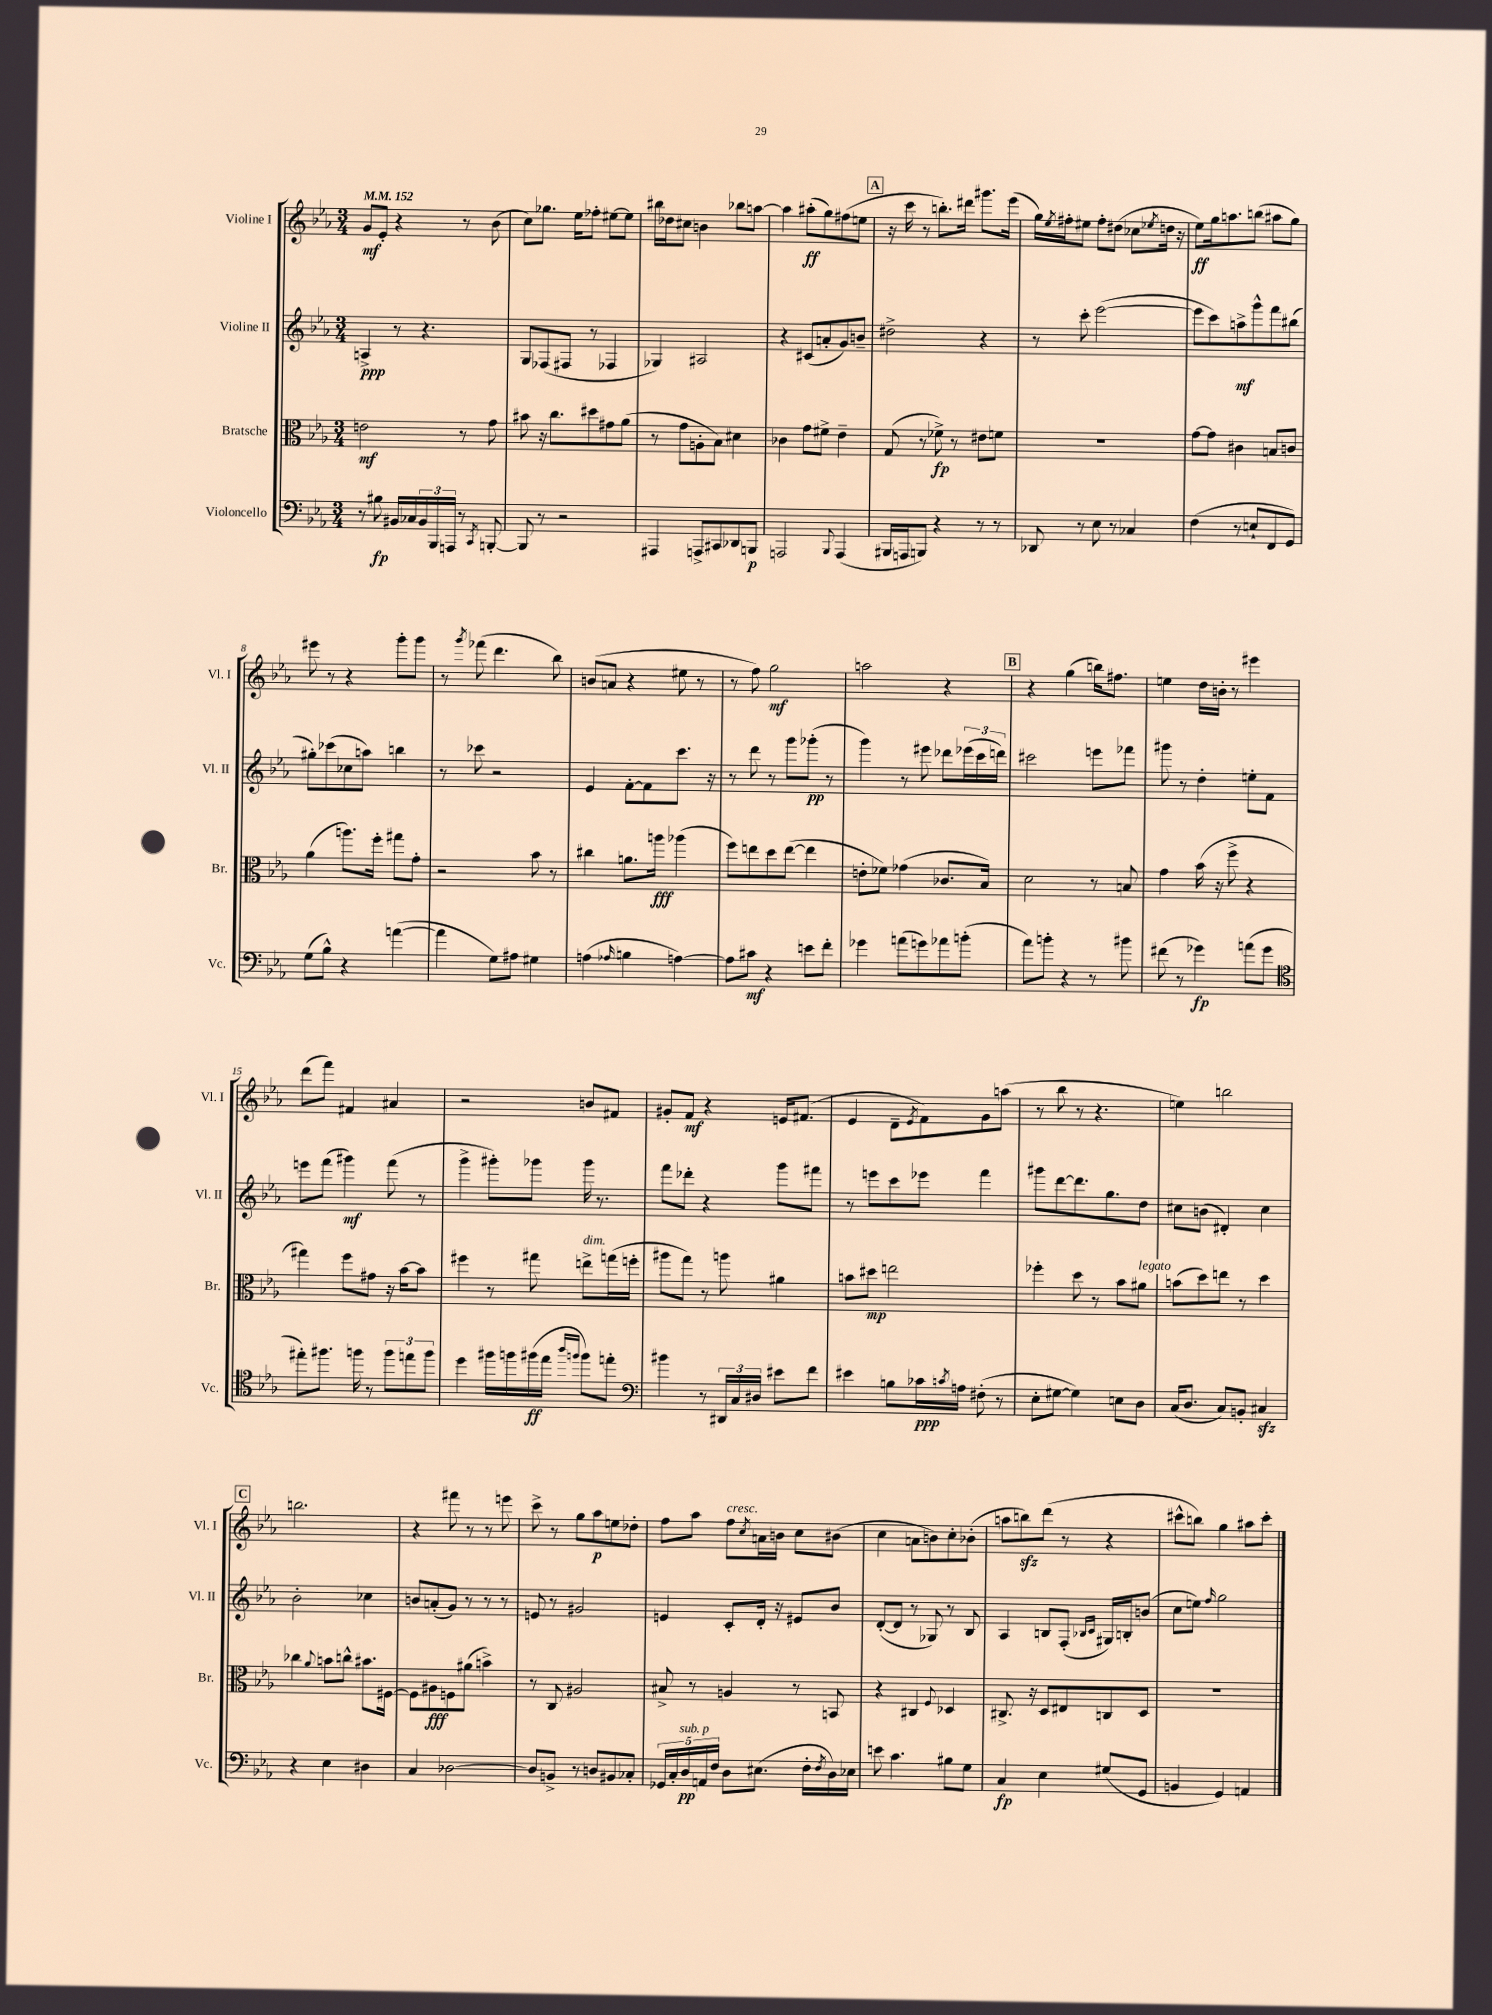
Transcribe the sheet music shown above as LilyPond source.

<<
\new StaffGroup <<
\new Staff = "s0" \with { instrumentName = "Violine I" shortInstrumentName = "Vl. I" } {
    \clef treble \key ees \major \numericTimeSignature \time 3/4 \tempo 4 = 152
    g'8\mf ees'8-. r4 r8 bes'8( |
    c''8) ges''8. ees''16 fes''8-. eis''8~ eis''8 |
    bis''16 des''16 cis''8 b'4 bes''8 a''8~ |
    a''4 ais''8-.\ff( g''8) fis''8( e''8 |
    \mark \markup { \box "A" } r16 c'''16 r8 b''8.-.) dis'''16 gis'''8. ees'''16( |
    g''16) \acciaccatura { ees''8 } fis''16-. eis''8 fis''8-. dis''8( ces''8 \acciaccatura { ees''8 } d''16 r16 |
    ees''8\ff) g''16 a''8. b''8( ais''8 g''8) |
    eis'''8 r8 r4 g'''8-. g'''8 |
    r8 \acciaccatura { g'''8 } fes'''8( d'''4. bes''8) |
    b'8( a'8 r4 eis''8 r8 |
    r8 f''8) g''2\mf |
    a''2 r4 |
    \mark \markup { \box "B" } r4 g''4( b''16) fis''8. |
    e''4 d''16 b'16-. r8 eis'''4 |
    d'''8( f'''8) fis'4 ais'4 |
    r2 b'8 fis'8 |
    gis'8-. f'8\mf r4 e'16 fis'8.( |
    ees'4 d'8-- \acciaccatura { ees'8 } f'8) g'8 a''8( |
    r8 bes''8 r8 r4. |
    e''4) b''2 |
    \mark \markup { \box "C" } b''2. |
    r4 fis'''8 r8 r8 e'''8 |
    c'''8-> r8 g''8 aes''8\p e''8 des''8-. |
    f''8 aes''8 f''8^\markup { \italic "cresc." } \acciaccatura { c''8 } a'16 b'16 c''8 bis'8( |
    c''4 a'8 b'8) c''8-. bes'8-.( |
    a''8 b''8\sfz) d'''8( r8 r4 |
    cis'''8-^ b''8) g''4 ais''8 cis'''8-. \bar "|." |
}
\new Staff = "s1" \with { instrumentName = "Violine II" shortInstrumentName = "Vl. II" } {
    \clef treble \key ees \major \numericTimeSignature \time 3/4
    a4->\ppp r8 r4. |
    g8 fes8( fis8 r8 fes4 |
    ges4) ais2 |
    r4 cis'8( a'8-. g'8) b'8-- |
    \mark \markup { \box "A" } dis''2-> r4 |
    r8 c'''8-. ees'''2~( |
    ees'''8 c'''8) a''8->\mf g'''8-^ f'''8 bis''8( |
    gis''8-.) ces'''8( ces''8 a''8) b''4 |
    r8 ces'''8 r2 |
    ees'4 f'8~-. f'8 c'''8. r16 |
    r8 d'''8 r8 g'''8 ges'''8-.\pp( r8 |
    g'''4) r8 eis'''8 des'''8 \tuplet 3/2 { ees'''16( c'''16 d'''16) } |
    \mark \markup { \box "B" } cis'''2 e'''8 fes'''8 |
    gis'''8 r8 d''4-. e''8-. f'8 |
    e'''8 f'''8( gis'''4\mf) f'''8( r8 |
    g'''4-> gis'''8-.) ges'''8 ges'''16 r8. |
    f'''8 des'''8-. r4 g'''8 fis'''8 |
    r8 e'''8 c'''8 ees'''8 f'''4 |
    gis'''8 d'''8~ d'''8. g''8. d''8 |
    cis''8 b'8( dis'4-.) cis''4 |
    \mark \markup { \box "C" } bes'2-. ces''4 |
    b'8 a'8-.( g'8) r8 r8 r8 |
    e'8 r8 gis'2 |
    e'4 c'8-. d'16-. r16 eis'8 bes'8 |
    d'8~-.( d'8 r8 ges8) r8 bes8 |
    aes4 b8 f8-.( \grace { bes16 c'16 } gis16) b16-. b'8( |
    c''8 e''8) \grace { f''16 } g''2 \bar "|." |
}
\new Staff = "s2" \with { instrumentName = "Bratsche" shortInstrumentName = "Br." } {
    \clef alto \key ees \major \numericTimeSignature \time 3/4
    e'2\mf r8 g'8 |
    bis'8 r16 c''8. dis''8 gis'8 aes'8( |
    r8 g'8 a8-. bes8) dis'4 |
    ces'4 g'8 fis'8-> ees'4-- |
    \mark \markup { \box "A" } g8( r8 fes'8->\fp) r8 eis'8 f'8 |
    R2. |
    g'8~ g'8 cis'4 b8 c'8 |
    aes'4( a''8.) f''16-. gis''8 g'8-. |
    r2 bes'8 r8 |
    cis''4 a'8. a''16\fff aes''4( |
    f''8) e''8 d''8 e''8~( e''4 |
    e'8-. fes'8) ges'4( ces'8. bes16) |
    \mark \markup { \box "B" } d'2 r8 b8 |
    g'4 bes'16( r16 f''8-> r4 |
    gis''4) f''8 gis'8 r16 bes'16~ bes'8 |
    fis''4 r8 gis''8 e''8->^\markup { \italic "dim." } g''16( f''16-. |
    ais''8 g''8) r8 a''8 ais'4 |
    b'8 dis''8\mp e''2 |
    fes''4-. d''8 r8 bes'8 ais'8^\markup { \italic "legato" } |
    b'8( d''8) e''8 r8 d''4 |
    \mark \markup { \box "C" } ces''4 \appoggiatura { aes'8 } b'8 c''8-^ bis'8. fis16~ |
    fis8 ais8\fff f8 ais'8( b'4->) |
    r8 c8 ais2 |
    bis8-> r8 a4 r8 b,8 |
    r4 cis4 \appoggiatura { f8 } des4 |
    cis8.-> r16 d8 eis8 c8 d8 |
    R2. \bar "|." |
}
\new Staff = "s3" \with { instrumentName = "Violoncello" shortInstrumentName = "Vc." } {
    \clef bass \key ees \major \numericTimeSignature \time 3/4
    r8 bis8\fp bis,16 ces16 \tuplet 3/2 { bis,16 bes,,16 a,,16 } r8 \acciaccatura { c,8 } b,,8~-. |
    b,,8 r8 r2 |
    ais,,4 a,,8-> cis,8 des,8 b,,8\p |
    a,,2 \appoggiatura { bes,,8 } a,,4( |
    \mark \markup { \box "A" } bis,,16 a,,16 b,,8) r4 r8 r8 |
    des,8 r8 ees8 r8 ces4 |
    f4( r8 e8-! f,8 g,8) |
    g8( bes8-^) r4 a'4~( |
    a'4 g8) ais8 gis4 |
    a4( \grace { aes16 } b4 a4~) |
    a8 cis'8\mf r4 e'8 f'8-. |
    ges'4 a'8( g'8) aes'8 b'8-.( |
    \mark \markup { \box "B" } aes'8) b'8-. r4 r8 bis'8 |
    fis'8( r8 ges'4\fp) a'8( ges'8 |
    \clef tenor eis''8-.) fis''8. f''16 r8 \tuplet 3/2 { f''8 e''8 f''8 } |
    d''4 fis''16 f''16 fis''16\ff( ees''16 \grace { aes''16 f''16 } f''8) e''8-. |
    \clef bass bis'4 r8 \tuplet 3/2 { dis,16 c16 dis16 } eis'8 f'8 |
    eis'4 b8 ces'16\ppp \acciaccatura { c'8 } a16 fis8-.( r8 |
    ees8-. gis8~ gis4) e8 d8 |
    c16( d8. c8) b,8-. cis4\sfz |
    \mark \markup { \box "C" } r4 ees4 dis4 |
    c4 des2~ |
    des8 b,8-> r8 d8 bis,8 ces8-. |
    \tuplet 5/4 { ges,16 c16-. d16\pp^\markup { \italic "sub. p" } a,16 f16 } d8 eis8.( f16-. \acciaccatura { f8 } d16) ees16 |
    e'8 c'4. bis8 g8 |
    c4\fp ees4 gis8( g,8 |
    b,4 g,4) a,4 \bar "|." |
}
>>
>>
